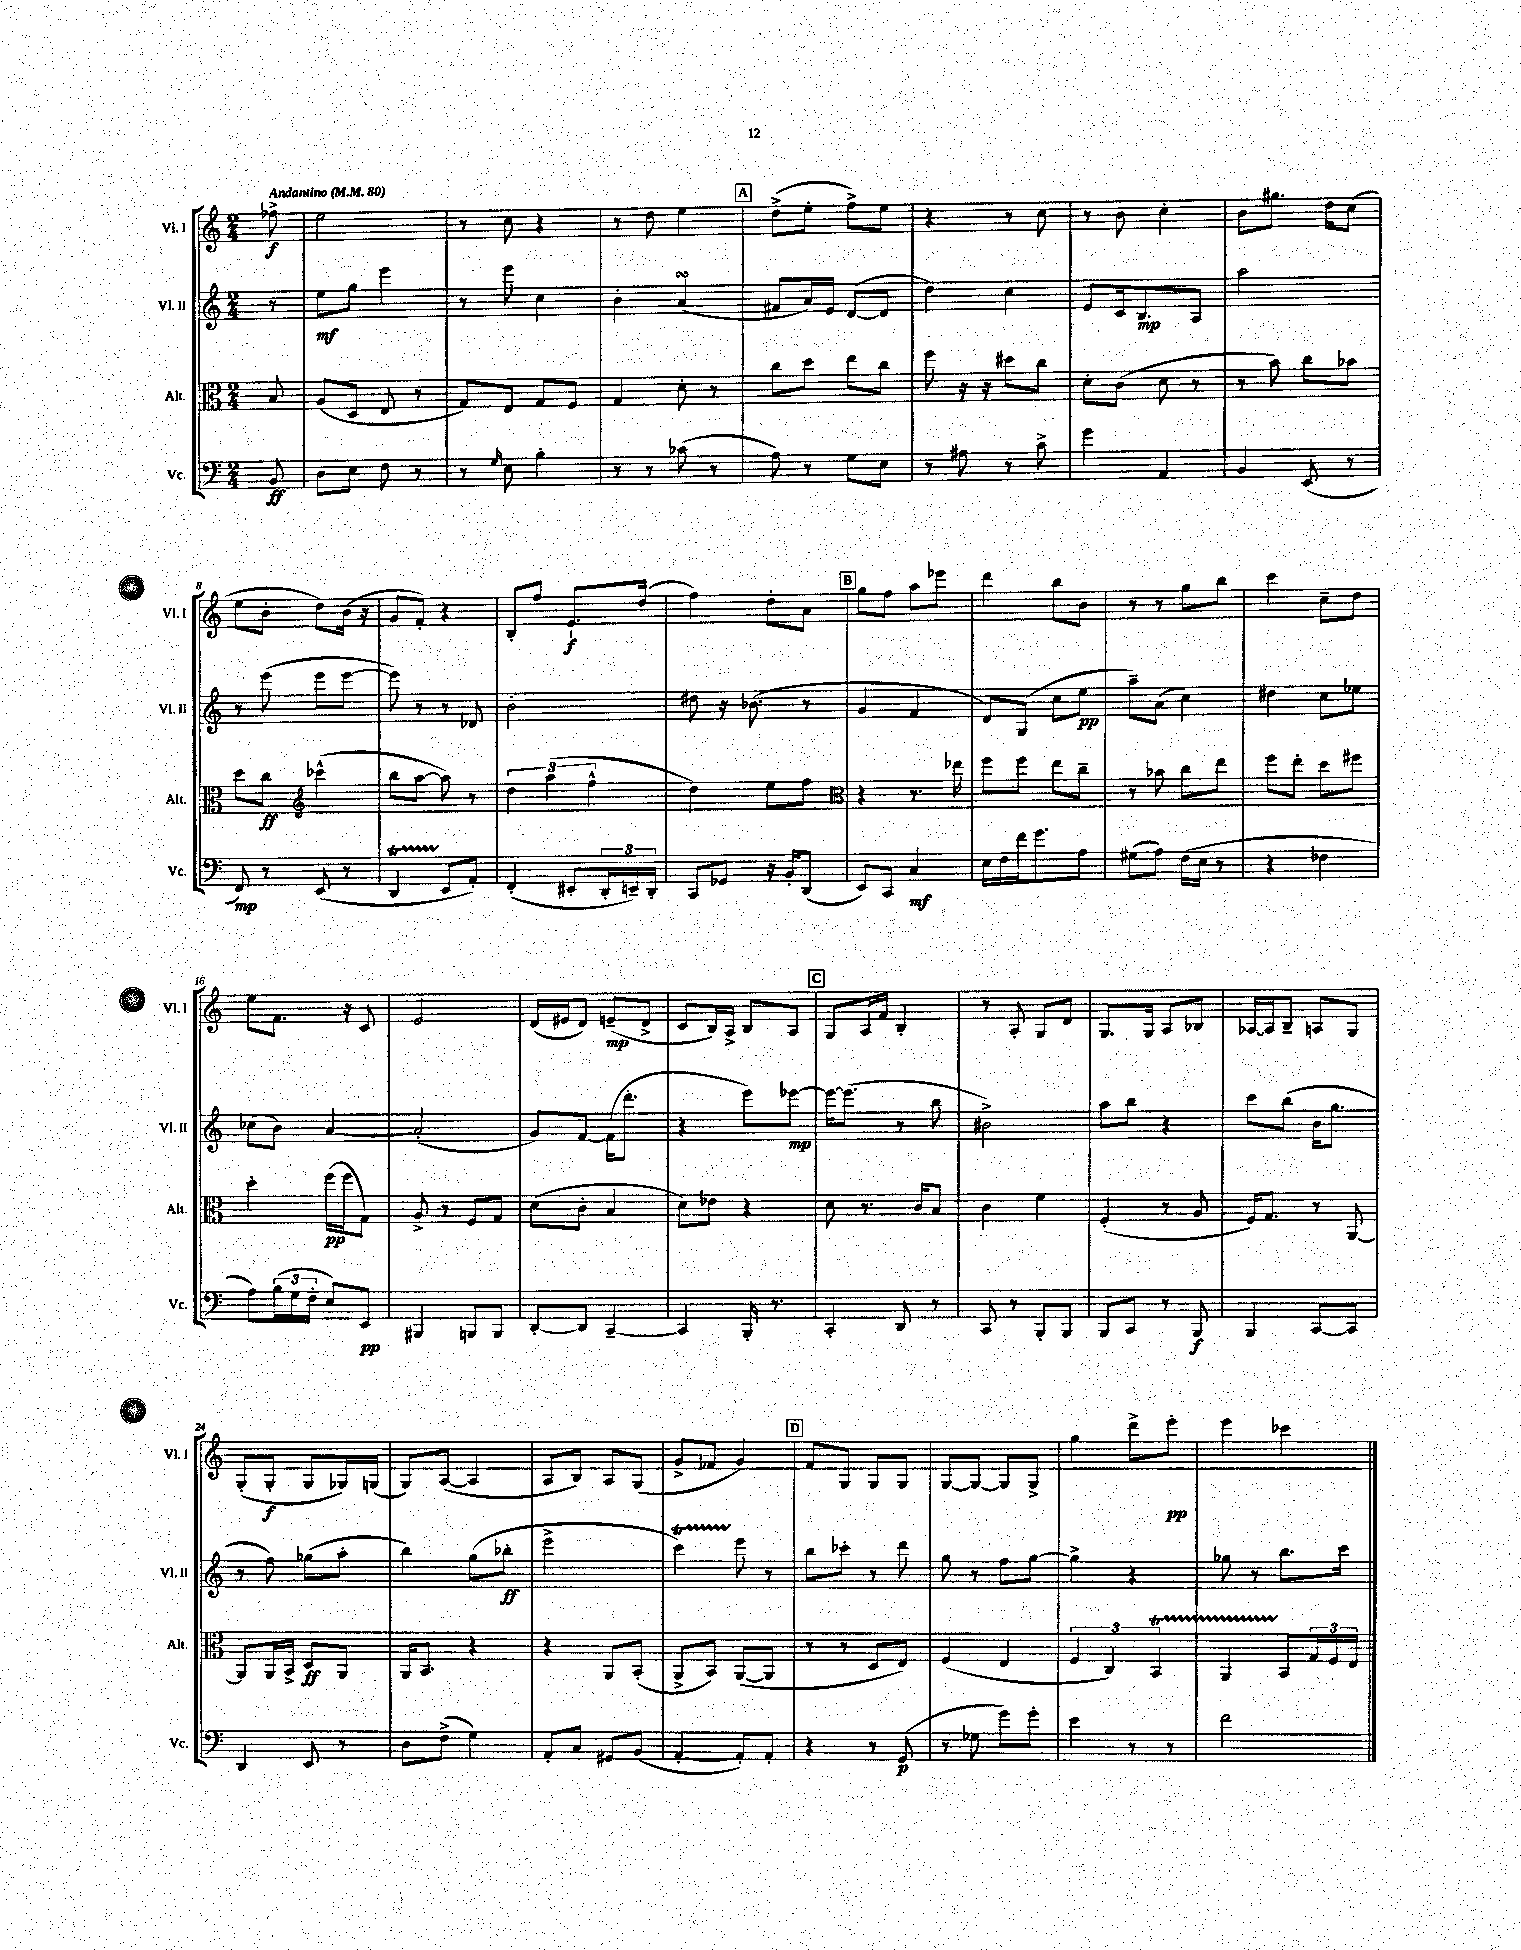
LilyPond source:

<<
\new StaffGroup <<
\new Staff = "s0" \with { instrumentName = "Vl. I" shortInstrumentName = "Vl. I" } {
    \clef treble \key c \major \numericTimeSignature \time 2/4 \partial 8 \tempo "Andantino" 4 = 80
    fes''8->\f |
    e''2 |
    r8 c''8 r4 |
    r8 d''8 e''4 |
    \mark \markup { \box "A" } d''8->( e''8-. f''8->) e''8 |
    r4 r8 c''8 |
    r8 b'8 c''4-. |
    b'8 gis''8. d''16 c''8( |
    e''8 b'8-. d''8) b'16( r16 |
    g'8 f'8-.) r4 |
    b8-. f''8 e'8.-!\f d''16( |
    f''4) d''8-. a'8 |
    \mark \markup { \box "B" } g''8 f''8 a''8 ees'''8 |
    d'''4 b''8 b'8 |
    r8 r8 g''8 b''8 |
    c'''4 c''8-- d''8 |
    e''8 f'8. r16 c'8 |
    e'2 |
    d'16( eis'16 d'8) e'8--\mp( d'8-> |
    c'8 b16) a16-> b8 a8 |
    \mark \markup { \box "C" } g8 a16 f'16 b4-. |
    r8 a8-. g8 d'8 |
    g8. g16 a8 bes8 |
    aes16~ aes16 b8-- a8 g8 |
    g8-.( g8-.\f g8 ges16) g16( |
    g8) a8~( a4 |
    a8 b8) a8 g8( |
    g'8-> fes'8 g'4) |
    \mark \markup { \box "D" } f'8 g8 g8 g8 |
    g8~ g8~ g8 g8-> |
    g''4 d'''8-> e'''8-.\pp |
    e'''4 ces'''4 \bar "|." |
}
\new Staff = "s1" \with { instrumentName = "Vl. II" shortInstrumentName = "Vl. II" } {
    \clef treble \key c \major \numericTimeSignature \time 2/4 \partial 8
    r8 |
    e''8\mf g''8 e'''4 |
    r8 e'''8 c''4 |
    b'4-. a'4\turn( |
    \mark \markup { \box "A" } fis'8 a'16) e'16 d'8~( d'8 |
    d''4) c''4 |
    e'8 c'16 b8.\mp a8 |
    a''2 |
    r8 e'''8( e'''8 e'''8~ |
    e'''8) r8 r8 des'8 |
    b'2-. |
    dis''8 r16 bes'8.( r8 |
    \mark \markup { \box "B" } g'4 f'4 |
    d'8) g8( c''8 e''8\pp |
    a''8--) a'8( c''4) |
    dis''4 c''8 ees''8 |
    ces''8( b'8) a'4~ |
    a'2-.( |
    g'8) f'8~ f'16( d'''8.-. |
    r4 e'''8) ees'''8~\mp |
    \mark \markup { \box "C" } ees'''16~ ees'''8.( r8 b''8 |
    bis'2->) |
    a''8 b''8 r4 |
    c'''8 b''8( b'16 g''8. |
    r8 f''8) ges''8( a''8-. |
    b''4) g''8( bes''8-.\ff |
    e'''2-> |
    c'''4\startTrillSpan) e'''8\stopTrillSpan r8 |
    \mark \markup { \box "D" } b''8 ces'''8-. r8 d'''8 |
    g''8 r8 f''8 g''8~ |
    g''4-> r4 |
    ges''8 r8 b''8. c'''16 \bar "|." |
}
\new Staff = "s2" \with { instrumentName = "Alt." shortInstrumentName = "Alt." } {
    \clef alto \key c \major \numericTimeSignature \time 2/4 \partial 8
    b8 |
    a8( d8 e8 r8 |
    g8) e8 g8 f8 |
    g4 d'8-. r8 |
    \mark \markup { \box "A" } c''8 d''8 e''8 c''8 |
    f''8 r16 r16 dis''8 c''8 |
    d'8-. c'8( d'8 r8 |
    r8 b'8) c''8 bes'8 |
    d''8 c''8\ff \clef treble ces'''4-^( |
    b''8 a''8~ a''8) r8 |
    \tuplet 3/2 { d''4 a''4( f''4-^ } |
    d''4) e''8 f''8 |
    \mark \markup { \box "B" } \clef alto r4 r8. ees''16 |
    f''8 f''8 e''8 c''8-- |
    r8 bes'8 c''8 e''8 |
    f''8 e''8-. d''8 fis''8 |
    d''4-. f''16\pp( f''16 g8) |
    a8-> r8 f8 g8 |
    d'8( c'8-. b4 |
    d'8) ees'8 r4 |
    \mark \markup { \box "C" } d'8 r8. c'16 b8 |
    c'4 f'4 |
    f4-.( r8 a8 |
    f16) g8. r8 a,8~ |
    a,8 a,16 b,16-> d8\ff a,8 |
    a,16 b,8. r4 |
    r4 a,8 b,8-.( |
    a,8-> b,8) a,8~( a,8 |
    \mark \markup { \box "D" } r8 r8 d8 e8) |
    f4( e4 |
    \tuplet 3/2 { f4 c4) b,4\startTrillSpan } |
    a,4 b,8\stopTrillSpan \tuplet 3/2 { g16 f16 e16 } \bar "|." |
}
\new Staff = "s3" \with { instrumentName = "Vc." shortInstrumentName = "Vc." } {
    \clef bass \key c \major \numericTimeSignature \time 2/4 \partial 8
    b,8\ff |
    d8 e8 f8 r8 |
    r8 \grace { g16 } e8 b4-. |
    r8 r8 ces'8( r8 |
    \mark \markup { \box "A" } a8) r8 g8 e8 |
    r8 ais8 r8 c'8-> |
    g'4 a,4 |
    b,4 e,8( r8 |
    f,8\mp) r8 e,8( r8 |
    d,4\startTrillSpan e,8\stopTrillSpan a,8-.) |
    f,4-.( eis,8-. \tuplet 3/2 { d,16-. e,16--) d,16-. } |
    c,8 ges,8 r16 b,16-. d,8( |
    \mark \markup { \box "B" } e,8) c,8 c4\mf |
    e16 f16 f'16 g'8. a8 |
    gis8( a8) f16( e16 r8 |
    r4 fes4 |
    a8) \tuplet 3/2 { b16( g16 f16-. } e8) e,8\pp |
    bis,,4 b,,8 b,,8 |
    d,8~-. d,8 c,4~-- |
    c,4 b,,16-. r8. |
    \mark \markup { \box "C" } c,4-. d,8 r8 |
    c,8 r8 b,,8-. b,,8 |
    b,,8 c,8 r8 b,,8\f |
    b,,4 c,8~ c,8 |
    d,4 e,8 r8 |
    d8 f8->( g4) |
    a,8-. c8 gis,8 b,8( |
    a,4~-. a,8-.) a,8-. |
    \mark \markup { \box "D" } r4 r8 g,8\p( |
    r8 ges8 g'8) g'8-. |
    e'4 r8 r8 |
    f'2 \bar "|." |
}
>>
>>
